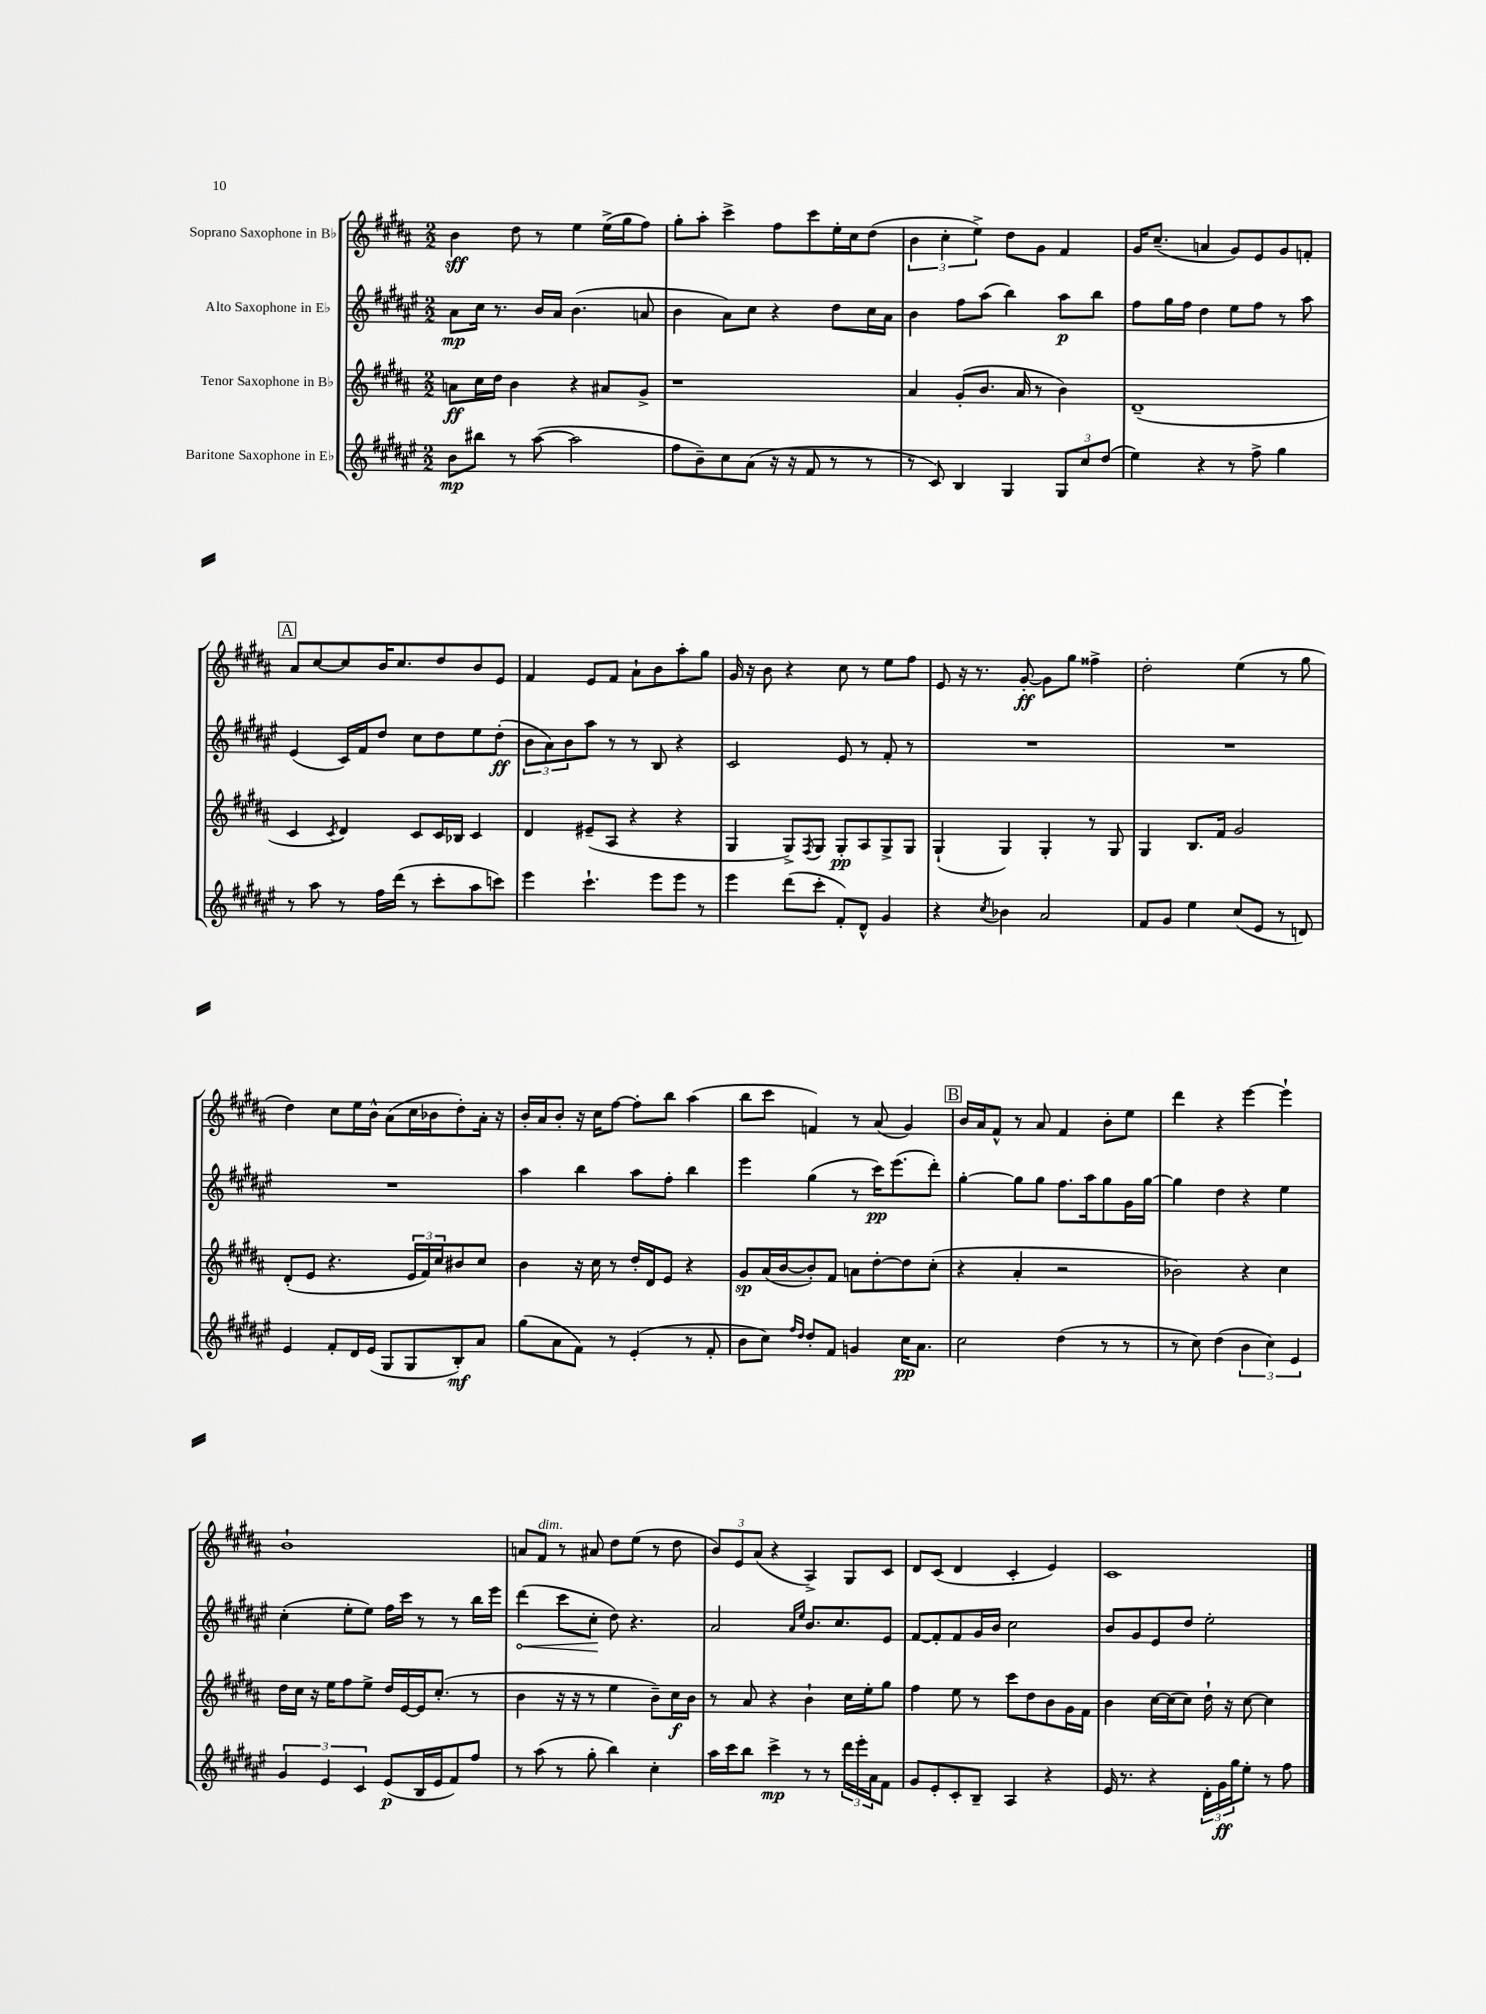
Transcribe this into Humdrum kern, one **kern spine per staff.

**kern	**kern	**kern	**kern
*staff4	*staff3	*staff2	*staff1
*clefG2	*clefG2	*clefG2	*clefG2
*k[f#c#g#d#a#e#]	*k[f#c#g#d#a#]	*k[f#c#g#d#a#e#]	*k[f#c#g#d#a#]
*M2/2	*M2/2	*M2/2	*M2/2
8b	8a	8a#	4b
8bb#	16cc#	16cc#	.
.	16dd#	8.r	.
8r	4b	.	8dd#
([8aa#	.	16b	8r
.	.	16a#	.
2aa#]	4r	(4.b	4ee
.	8a#	.	(16ee^
.	.	.	16gg#
.	8g#^	8a	8ff#)
=	=	=	=
8ff#	1r	4b	8gg#'
8b~)	.	.	8aa#'
8cc#	.	8a#)	4ccc#^
(8a#	.	8cc#	.
16r	.	4r	8ff#
16r	.	.	.
8f#	.	.	8ccc#
8r	.	8dd#	16ee'
.	.	.	16cc#
8r	.	16cc#	(8dd#
.	.	16a#	.
=	=	=	=
8r	4a#	4b	6b
8c#)	.	.	.
.	.	.	6cc#'
4B	(8g#'	8ff#	.
.	.	.	6ee^)
.	8.b	(8aa#	.
4G#	.	4bb)	8dd#
.	16a#	.	.
.	8r	.	8g#
12G#	4b)	8aa#	4f#
12cc#	.	.	.
.	.	8bb	.
(12dd#	.	.	.
=	=	=	=
4ee#)	(1d#~	8ff#	16g#
.	.	.	(8.cc#~
.	.	16gg#	.
.	.	16ff#	.
4r	.	4dd#	4a
8r	.	8ee#	8g#)
8ff#^	.	8ff#	8e
4gg#	.	8r	8g#
.	.	8aa#	8f'
=	=	=	=
8r	4c#	(4e#	8a#
8aa#	.	.	[8cc#
.	8qc#	.	.
8r	4d#)	16c#)	8cc#]
.	.	16f#	.
16ff#	.	8dd#	16b
(16ddd#	.	.	8.cc#
8r	8c#	8cc#	.
8ccc#'	16c#	8dd#	8dd#
.	16B-	.	.
8aa#	4c#	8ee#	8b
8ccc)	.	(8dd#'	8e
=	=	=	=
4eee#	4d#	12b	4f#
.	.	12a#)	.
.	.	12b	.
4.ccc#`	(8e#~	8aa#	8e
.	8A#	8r	8f#
.	4r	8r	8a#`
8eee#	.	8B	8b
8eee#	4r	4r	8aa#'
8r	.	.	8gg#
=	=	=	=
4eee#	4G#	2c#	16g#
.	.	.	16r
.	.	.	8b
(8ddd#	8G#^)	.	4r
.	8qF#	.	.
8ccc#'	8G#	.	.
8f#')	8G#'	8e#	8cc#
8d#^^	8A#	8r	8r
4g#	8G#^	8f#'	8ee
.	8G#	8r	8ff#
=	=	=	=
4r	(4G#`	1r	8e
.	.	.	16r
.	.	.	8.r
8qcc#	.	.	.
4b-	4G#)	.	.
.	.	.	[8g#'
2a#	4G#'	.	8g#]
.	.	.	8gg#
.	8r	.	4ff##^
.	8G#	.	.
=	=	=	=
8f#	4G#	1r	2dd#'
8g#	.	.	.
4ee#	8.B	.	.
.	16f#	.	.
(8cc#	2g#	.	(4ee
8e#	.	.	.
8r	.	.	8r
8d)	.	.	8gg#
=	=	=	=
4e#	(8d#'	1r	4dd#)
.	8e	.	.
8f#'	4.r	.	8cc#
16d#	.	.	16ee
(16e#	.	.	16b^^
8G#	.	.	(8a#
8G#	24e	.	16cc#
.	24f#)	.	.
.	.	.	16b-
.	24cc#	.	.
8B')	8b#	.	8dd#')
8a#	8cc#	.	16a#'
.	.	.	16r
=	=	=	=
(8gg#	4b	4aa#	16b'
.	.	.	16a#
8a#	.	.	8b'
8f#)	16r	4bb	16r
.	16cc#	.	16cc#
8r	8r	.	[8ff#
(4e#'	16dd#'	8aa#	8ff#']
.	16d#	.	.
.	8e	8ff#'	8bb
8r	4r	4bb	(4aa#
8f#'	.	.	.
=	=	=	=
8b	8g#	4eee#	8bb
8cc#)	(16a#	.	8ccc#
.	[16b	.	.
16qqff#	.	.	.
16qqdd#	.	.	.
8dd#'	8b'])	(4gg#	4f)
8f#	8f#	.	.
4g	8a	8r	8r
.	[8dd#'	16ccc#)	(8a#
.	.	(8.eee#	.
16cc#	8dd#]	.	4g#)
8.a#	.	.	.
.	(8cc#'	8ddd#')	.
=	=	=	=
2cc#	4r	[4gg#'	16b
.	.	.	16a#
.	.	.	8f#^^
.	4a#'	8gg#]	8r
.	.	8gg#	8a#
(4dd#	2r	8.ff#	4f#
.	.	16aa#	.
8r	.	8gg#	8b'
8r	.	16g#	8ee
.	.	[16gg#	.
=	=	=	=
8r	2b-)	4gg#]	4ddd#
8cc#)	.	.	.
(4dd#	.	4dd#	4r
6b	4r	4r	[4eee
6cc#)	.	.	.
.	4cc#	4ee#	4eee`]
6e#	.	.	.
=	=	=	=
6g#	16dd#	(4cc#'	1b`
.	16cc#	.	.
.	16r	.	.
6e#	.	.	.
.	16ee	.	.
.	8ff#	8ee#'	.
6c#	.	.	.
.	8ee^	8ee#)	.
(8e#	16dd#	16ff#	.
.	[16e	16ccc#	.
16B	16e]	8r	.
16e#	(8.cc#'	.	.
8f#)	.	8r	.
8ff#	8r	16bb	.
.	.	16eee#	.
=	=	=	=
8r	4b	(4ddd#	8a
(8aa#	.	.	8f#
8r	16r	8ccc#	8r
.	16r	.	.
8gg#'	8r	8cc#'	8a#
4bb)	4ee	8dd#)	8dd#
.	.	4.r	(8ee
4cc#'	8b~)	.	8r
.	16cc#	.	8dd#
.	16b	.	.
=	=	=	=
16aa#	8r	2a#	12b)
16ccc#	.	.	.
.	.	.	12e
8bb	8a#	.	.
.	.	.	(12a#
4ccc#^	4r	.	4r
.	.	16qqa#	.
.	.	16qqee#	.
8r	4b`	8.b	4A#^)
8r	.	.	.
.	.	8.cc#	.
24ddd#	16cc#	.	8G#
24eee#'	.	.	.
.	16ee'	.	.
24a#	.	.	.
8f#	8gg#	8e#	8c#
=	=	=	=
8g#	4ff#	[8f#	8d#
8e#'	.	8f#']	(8c#
8c#'	8ee	8f#	4d#
8B~	8r	16g#	.
.	.	16b	.
4A#	8ccc#	2cc#	4c#'
.	8dd#	.	.
4r	8b	.	4e)
.	16g#	.	.
.	16f#	.	.
=	=	=	=
16e#	4b	8b	1c#
8.r	.	.	.
.	.	8g#	.
4r	[16cc#	8e#	.
.	(16cc#]	.	.
.	8cc#)	8dd#	.
24d#'	16dd#`	2ee#'	.
24g#	.	.	.
.	16r	.	.
24gg#	.	.	.
8ee#'	[8cc#	.	.
8r	4cc#]	.	.
8ff#	.	.	.
==	==	==	==
*-	*-	*-	*-
